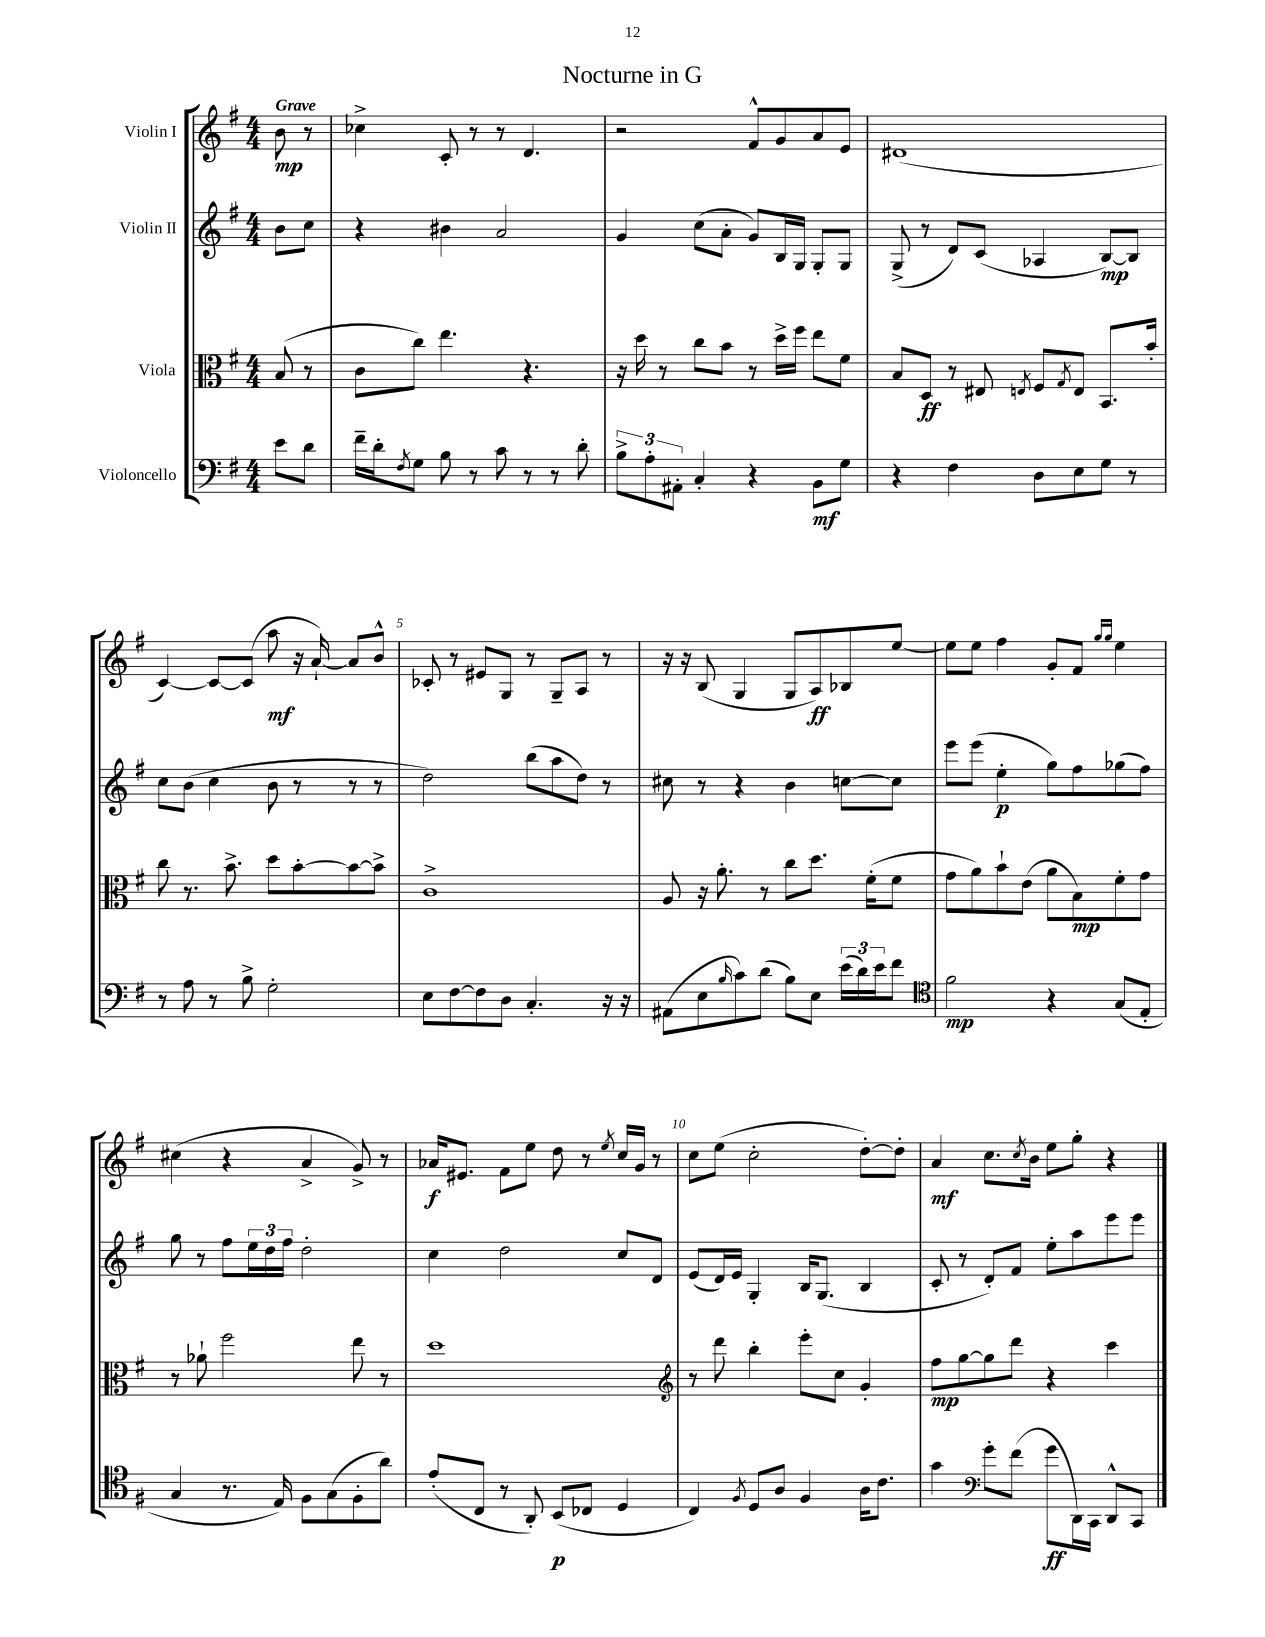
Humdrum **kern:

**kern	**dynam	**kern	**dynam	**kern	**dynam	**kern	**dynam
*part4	*part4	*part3	*part3	*part2	*part2	*part1	*part1
*staff4	*staff4	*staff3	*staff3	*staff2	*staff2	*staff1	*staff1
*I"Violoncello	*	*I"Viola	*	*I"Violin II	*	*I"Violin I	*
*clefF4	*	*clefC3	*	*clefG2	*	*clefG2	*
*k[f#]	*	*k[f#]	*	*k[f#]	*	*k[f#]	*
*M4/4	*	*M4/4	*	*M4/4	*	*M4/4	*
=	=	=	=	=	=	=	=
!	!	!	!	!	!	!LO:TX:a:B:t=Grave	!
8e\L	.	(8B/	.	8b\L	.	8b\	mp
8d\J	.	8r	.	8cc\J	.	8r	.
=1	=1	=1	=1	=1	=1	=1	=1
16f#~\LL	.	8c\L	.	4r	.	4cc-X^\	.
16d'\J	.	.	.	.	.	.	.
8qF#/	.	.	.	.	.	.	.
8G\J	.	8cc\J)	.	.	.	.	.
8B\	.	4.ee\	.	4b#X\	.	8c'/	.
8r	.	.	.	.	.	8r	.
8c\	.	.	.	2a/	.	8r	.
8r	.	4.r	.	.	.	4.d/	.
8r	.	.	.	.	.	.	.
8d'\	.	.	.	.	.	.	.
=2	=2	=2	=2	=2	=2	=2	=2
12B^\L	.	16r	.	4g/	.	2r	.
.	.	16dd\	.	.	.	.	.
12A'\	.	.	.	.	.	.	.
.	.	8r	.	.	.	.	.
12AA#X'\J	.	.	.	.	.	.	.
4C'/	.	8cc\L	.	(8cc\L	.	.	.
.	.	8b\J	.	8a'\J	.	.	.
4r	.	8r	.	8g/L)	.	8f#^^/L	.
.	.	16dd^\LL	.	16B/L	.	8g/	.
.	.	16ff#\JJ	.	16G/JJ	.	.	.
8BB\L	mf	8ee\L	.	8G'/L	.	8a/	.
8G\J	.	8f#\J	.	8G/J	.	8e/J	.
=3	=3	=3	=3	=3	=3	=3	=3
4r	.	8B/L	.	(8G^/	.	(1d#X	.
.	.	8D/J	ff	8r	.	.	.
4F#\	.	8r	.	8d/L)	.	.	.
.	.	8E#X/	.	(8c/J	.	.	.
.	.	8qEn/	.	.	.	.	.
8D\L	.	8F#/L	.	4A-X/	.	.	.
.	.	8qG/	.	.	.	.	.
8E\	.	8E/J	.	.	.	.	.
8G\J	.	8.BB/L	.	[8B/L)	mp	.	.
8r	.	.	.	8B/J]	.	.	.
.	.	16b'/Jk	.	.	.	.	.
!!LO:LB:g=z
=4	=4	=4	=4	=4	=4	=4	=4
8r	.	8cc\	.	8cc\L	.	[4c/)	.
8A\	.	8.r	.	(8b\J	.	.	.
8r	.	.	.	4cc\	.	8c/L_	.
.	.	8.b^\	.	.	.	.	.
8B^\	.	.	.	.	.	(8c/J]	.
2G'\	.	8dd\L	.	8b\	.	8aa\	mf
.	.	[8b'\	.	8r	.	16r	.
.	.	.	.	.	.	[16a`/)	.
.	.	8b\_	.	8r	.	8a/L]	.
.	.	8b^\J]	.	8r	.	8b^^/J	.
=5	=5	=5	=5	=5	=5	=5	=5
8E\L	.	1c^	.	2dd\)	.	8c-X'/	.
[8F#\	.	.	.	.	.	8r	.
8F#\]	.	.	.	.	.	8e#X/L	.
8D\J	.	.	.	.	.	8G/J	.
4.C'/	.	.	.	(8bb\L	.	8r	.
.	.	.	.	8aa\	.	8G~/L	.
.	.	.	.	8dd\J)	.	8A/J	.
16r	.	.	.	8r	.	8r	.
16r	.	.	.	.	.	.	.
=6	=6	=6	=6	=6	=6	=6	=6
(8AA#X\L	.	8A/	.	8cc#X\	.	16r	.
.	.	.	.	.	.	16r	.
8E\	.	16r	.	8r	.	(8B/	.
.	.	8.a'\	.	.	.	.	.
16qqB/	.	.	.	.	.	.	.
8c\)	.	.	.	4r	.	4G/	.
(8d\J	.	8r	.	.	.	.	.
8B\L)	.	8cc\L	.	4b\	.	8G/L	.
8E\J	.	8.dd\J	.	.	.	8A/)	ff
(24e\LL	.	.	.	[8ccn\L	.	8B-X/	.
24d\)	.	.	.	.	.	.	.
.	.	(16f#'\KL	.	.	.	.	.
24e\J	.	.	.	.	.	.	.
8f#\J	.	8f#\J	.	8cc\J]	.	[8ee/J	.
=7	=7	=7	=7	=7	=7	=7	=7
*clefC4	*	*	*	*	*	*	*
2f#\	mp	8g\L	.	8eee\L	.	8ee\L]	.
.	.	8a\)	.	(8eee\J	.	8ee\J	.
.	.	8b`\	.	4ee'\	p	4ff#\	.
.	.	(8e\J	.	.	.	.	.
4r	.	8a\L	.	8gg\L)	.	8g'/L	.
.	.	8B\)	mp	8ff#\	.	8f#/J	.
.	.	.	.	.	.	16qqgg/LL	.
.	.	.	.	.	.	16qqgg/JJ	.
(8G/L	.	8f#'\	.	(8gg-X\	.	4ee\	.
8E'/J	.	8g\J	.	8ff#\J)	.	.	.
!!LO:LB:g=z
=8	=8	=8	=8	=8	=8	=8	=8
4G/	.	8r	.	8gg\	.	(4cc#X\	.
.	.	8a-X`\	.	8r	.	.	.
8.r	.	2ff#\	.	8ff#\L	.	4r	.
.	.	.	.	24ee\L	.	.	.
.	.	.	.	24dd\	.	.	.
16E/)	.	.	.	.	.	.	.
.	.	.	.	24ff#\JJ	.	.	.
8F#\L	.	.	.	2dd'\	.	4a^/	.
(8G\	.	.	.	.	.	.	.
8F#'\	.	8ee\	.	.	.	8g^/)	.
8a\J)	.	8r	.	.	.	8r	.
=9	=9	=9	=9	=9	=9	=9	=9
(8e'/L	.	1dd	.	4cc\	.	16a-X/KL	f
.	.	.	.	.	.	8.e#X/J	.
8C/J	.	.	.	.	.	.	.
8r	.	.	.	2dd\	.	8f#\L	.
8AA'/)	.	.	.	.	.	8ee\J	.
(8BB/L	p	.	.	.	.	8dd\	.
8C-X/J	.	.	.	.	.	8r	.
.	.	.	.	.	.	8qee/	.
4D/	.	.	.	8cc/L	.	16cc/LL	.
.	.	.	.	.	.	16g/JJ	.
.	.	.	.	8d/J	.	8r	.
=10	=10	=10	=10	=10	=10	=10	=10
*	*	*clefG2	*	*	*	*	*
4C/)	.	8r	.	(8e/L	.	8cc\L	.
.	.	8ddd\	.	16d/L)	.	(8ee\J	.
.	.	.	.	16e/JJ	.	.	.
8qF#/	.	.	.	.	.	.	.
8D/L	.	4bb'\	.	4G'/	.	2cc'\	.
8A/J	.	.	.	.	.	.	.
4F#/	.	8eee'\L	.	16B/KL	.	.	.
.	.	.	.	(8.G/J	.	.	.
.	.	8cc\J	.	.	.	.	.
16A\KL	.	4g'/	.	4B/	.	[8dd'\L)	.
8.c\J	.	.	.	.	.	.	.
.	.	.	.	.	.	8dd'\J]	.
=11	=11	=11	=11	=11	=11	=11	=11
4g\	.	8ff#\L	mp	8c'/	.	4a/	mf
.	.	[8gg\	.	8r	.	.	.
*clefF4	*	*	*	*	*	*	*
8g'\L	.	8gg\]	.	8d'/L)	.	8.cc\L	.
(8f#\J	.	8ddd\J	.	8f#/J	.	.	.
.	.	.	.	.	.	8qcc/	.
.	.	.	.	.	.	16b\Jk	.
8g\L	ff	4r	.	8ee'\L	.	8ee\L	.
16DD\L)	.	.	.	8aa\	.	8gg'\J	.
16CC\JJ	.	.	.	.	.	.	.
8DD^^/L	.	4ccc\	.	8eee\	.	4r	.
8CC/J	.	.	.	8eee\J	.	.	.
==	==	==	==	==	==	==	==
*-	*-	*-	*-	*-	*-	*-	*-
